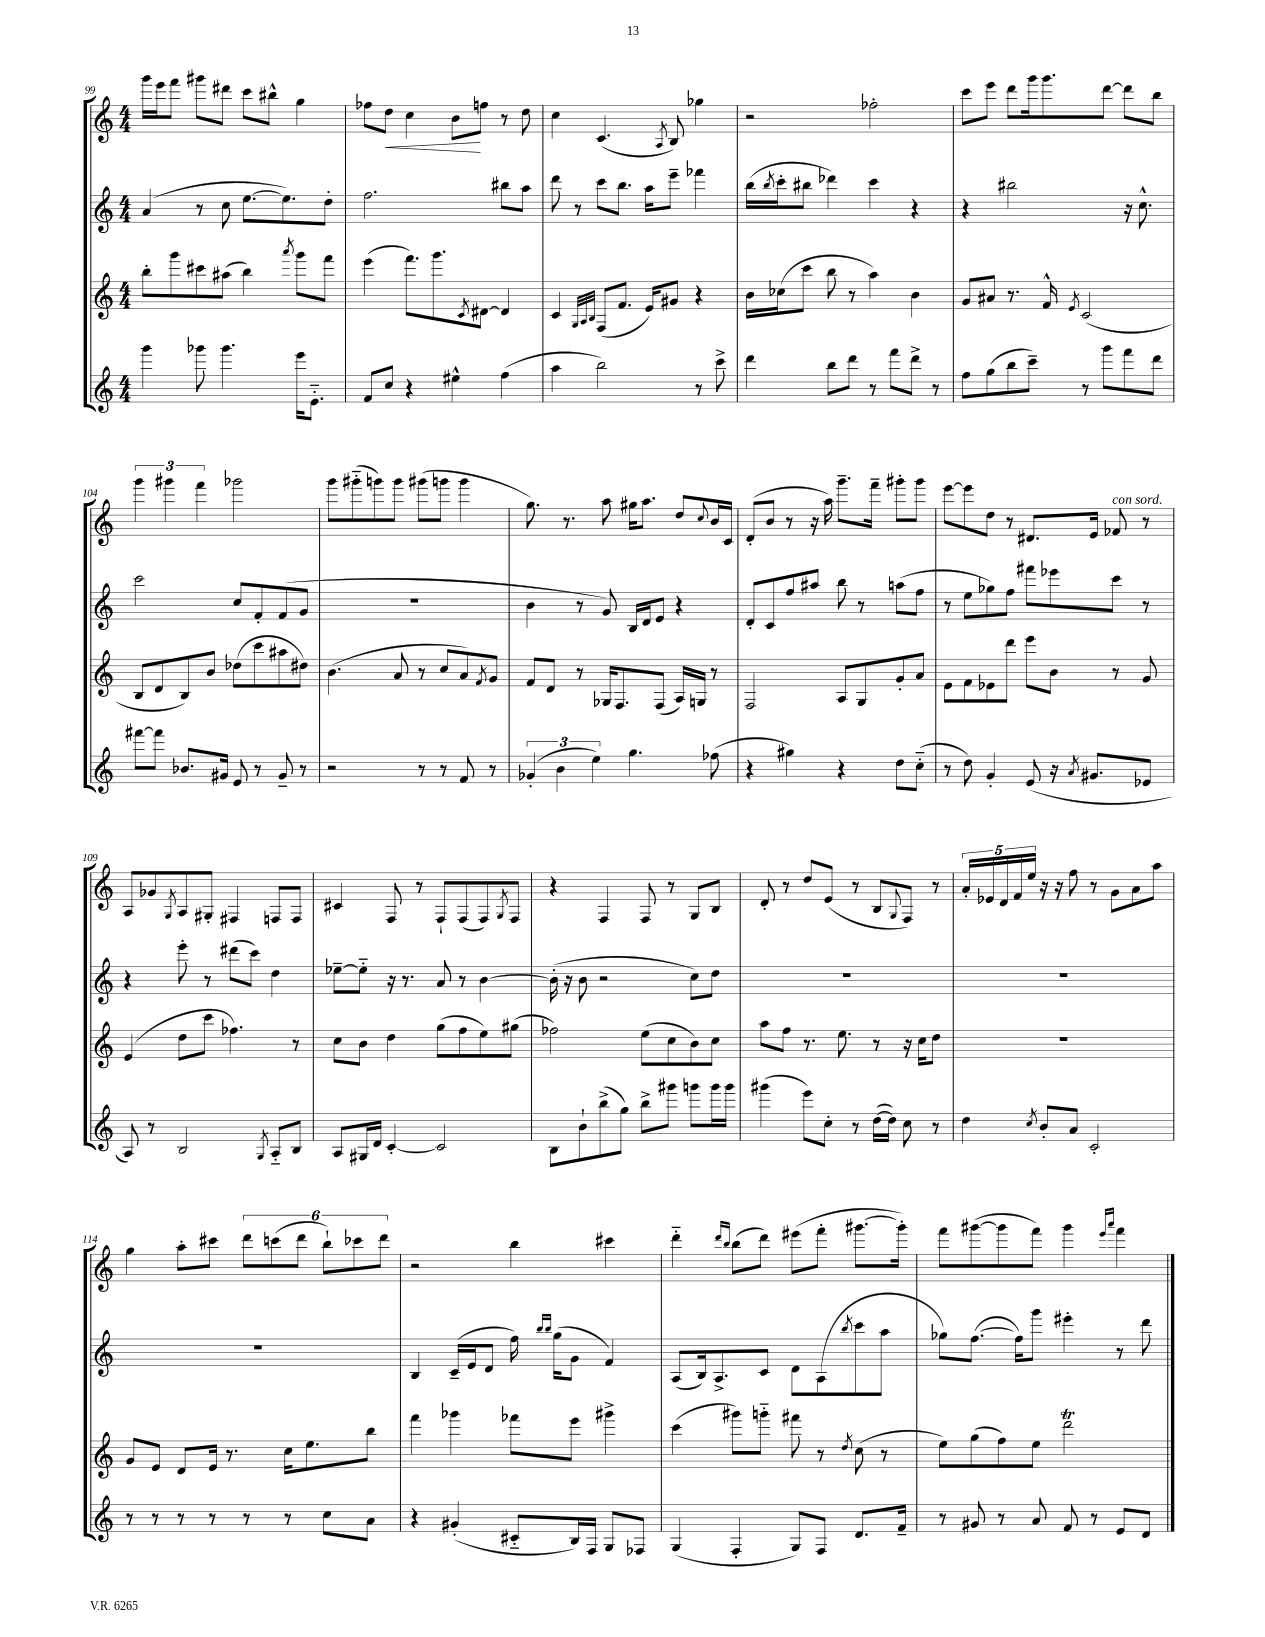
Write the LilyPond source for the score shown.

<<
\new StaffGroup <<
\new Staff = "s0" {
    \clef treble \key c \major \numericTimeSignature \time 4/4
    g'''16 e'''16 f'''8 gis'''8 dis'''8 c'''8 bis''8-^ g''4 |
    fes''8 d''8\< c''4 b'8\! f''8 r8 d''8 |
    c''4 c'4.( \acciaccatura { a8 } b8) ges''4 |
    r2 fes''2-. |
    c'''8 e'''8 d'''8 g'''16 g'''8. d'''8~ d'''8 b''8 |
    \tuplet 3/2 { g'''4 gis'''4 f'''4 } ges'''2 |
    g'''8 gis'''8-_( g'''8) g'''8 gis'''8( g'''8 g'''4 |
    g''8.) r8. a''8 gis''16 a''8. d''8 \appoggiatura { c''8 } b'16 c'16 |
    d'8-.( b'8 r8 r16 a''16) g'''8.-- f'''16-- gis'''8-. gis'''8 |
    e'''8~ e'''8 d''8 r8 dis'8. e'16 fes'8^\markup { \italic "con sord." } r8 |
    a8 ges'8 \acciaccatura { g8 } a8 gis8-. fis4 f8 f8 |
    cis'4 f8 r8 f8-! f8( f8) \acciaccatura { g8 } f8 |
    r4 f4 f8 r8 g8 b8 |
    d'8-. r8 d''8 e'8( r8 b8 \appoggiatura { g8 } f8) r8 |
    \tuplet 5/4 { a'16-. ees'16 d'16 f'16 e''16 } r16 r16 f''8 r8 g'8 a'8 a''8 |
    g''4 a''8-. cis'''8 \tuplet 6/4 { d'''8 c'''8( d'''8 b''8-!) ces'''8 d'''8 } |
    r2 b''4 cis'''4 |
    d'''4-_ \grace { d'''16 b''16 } b''8( d'''8) eis'''8( f'''8-. gis'''8.~ gis'''16-.) |
    f'''8 gis'''8~( gis'''8 f'''8) gis'''4 \grace { e'''16 a'''16 } f'''4 \bar "|." |
}
\new Staff = "s1" {
    \clef treble \key c \major \numericTimeSignature \time 4/4
    a'4( r8 c''8 e''8.~ e''8.) d''8-. |
    f''2. bis''8 a''8 |
    d'''8 r8 c'''8 b''8. a''16 e'''8-- fes'''4 |
    b''16( \acciaccatura { b''8 } c'''16-. bis''8 des'''4) c'''4 r4 |
    r4 bis''2 r16 c''8.-^ |
    c'''2 c''8 f'8-. f'8( g'8 |
    R1 |
    b'4 r8 g'8) b16 d'16 e'8 r4 |
    d'8-. c'8 f''8 ais''8 b''8 r8 a''8( f''8 |
    r8 e''8 ges''8) f''8 fis'''8 ees'''8 c'''8 r8 |
    r4 e'''8-. r8 dis'''8( c'''8) d''4 |
    ees''8~-- ees''8-_ r16 r8. a'8 r8 b'4~ |
    b'16-.( r16 b'8 r2 c''8) d''8 |
    R1 |
    R1 |
    R1 |
    b4 c'16--( e'16 d'8 f''16) \grace { b''16 b''16 } g''16( g'8 f'4) |
    a8( b16) a8.-> c'8 d'8 a8( \acciaccatura { b''8 } c'''8 a''8 |
    ges''8) f''8.~( f''16) g'''8 eis'''4-. r8 d'''8 \bar "|." |
}
\new Staff = "s2" {
    \clef treble \key c \major \numericTimeSignature \time 4/4
    b''8-. g'''8 cis'''8 ais''8( b''4) \acciaccatura { a'''8 } g'''8 f'''8 |
    e'''4( f'''8.) g'''8. \acciaccatura { c'8 } dis'8~ dis'4 |
    c'4 \grace { g32 a32 b32 } f8( f'8. e'16) gis'8 r4 |
    b'16 ces''16( c'''8 b''8 r8 a''4) b'4 |
    g'8 ais'8 r8. f'16-^ \acciaccatura { e'8 } c'2( |
    b8 d'8 b8) b'8 des''8( c'''8 ais''8 dis''8) |
    b'4.( a'8 r8 c''8 a'8) \acciaccatura { f'8 } g'8 |
    f'8 d'8 r8 ges16 f8. f8( a16) g16 r8 |
    f2 a8 g8 g'8-. a'8 |
    e'8 f'8 ees'8 d'''8 e'''8 b'8 r8 g'8 |
    e'4( d''8 c'''8 fes''4.) r8 |
    c''8 b'8 d''4 g''8( f''8 e''8) gis''8( |
    fes''2) e''8( c''8 b'8) c''8 |
    a''8 f''8 r8. e''8. r8 r16 c''16 d''8 |
    R1 |
    g'8 e'8 d'8 e'16 r8. c''16 e''8. b''8 |
    f'''4 ges'''4 fes'''8 e'''8 gis'''4-> |
    c'''4( gis'''8) g'''8-_ fis'''8 r8 \acciaccatura { d''8 } c''8( r8 |
    e''8) g''8( f''8) e''8 d'''2\trill \bar "|." |
}
\new Staff = "s3" {
    \clef treble \key c \major \numericTimeSignature \time 4/4
    g'''4 ges'''8 ges'''4. e'''16 e'8.-_ |
    f'8 c''8 r4 eis''4-^ f''4( |
    a''4 b''2) r8 c'''8-> |
    d'''4 b''8 d'''8 r8 f'''8 d'''8-> r8 |
    f''8 g''8( b''8 c'''8--) r8 g'''8 f'''8 d'''8 |
    fis'''8~ fis'''8 bes'8. gis'16 e'8 r8 gis'8-- r8 |
    r2 r8 r8 f'8 r8 |
    \tuplet 3/2 { ges'4-.( b'4 e''4) } g''4. fes''8( |
    r4 gis''4) r4 d''8 c''8-_( |
    r8 d''8) g'4-. e'8( r16 \acciaccatura { a'8 } gis'8. ees'8 |
    a8) r8 b2 \acciaccatura { g8 } a8-_ b8 |
    a8 gis16 d'16 c'4~-. c'2 |
    b8 b'8-! b''8->( g''8) b''8-> gis'''8 g'''8 g'''16 g'''16 |
    gis'''4( e'''8) c''8-. r8 d''16~( d''16) c''8 r8 |
    d''4 \acciaccatura { c''8 } b'8-. a'8 c'2-. |
    r8 r8 r8 r8 r8 r8 c''8 a'8 |
    r4 gis'4-.( cis'8-_ b16) f16 g8 fes8 |
    g4( f4-. g8) f8 d'8. f'16-- |
    r8 gis'8 r8 a'8 f'8 r8 e'8 d'8 \bar "|." |
}
>>
>>
\layout { \context { \Score currentBarNumber = #99 } }
